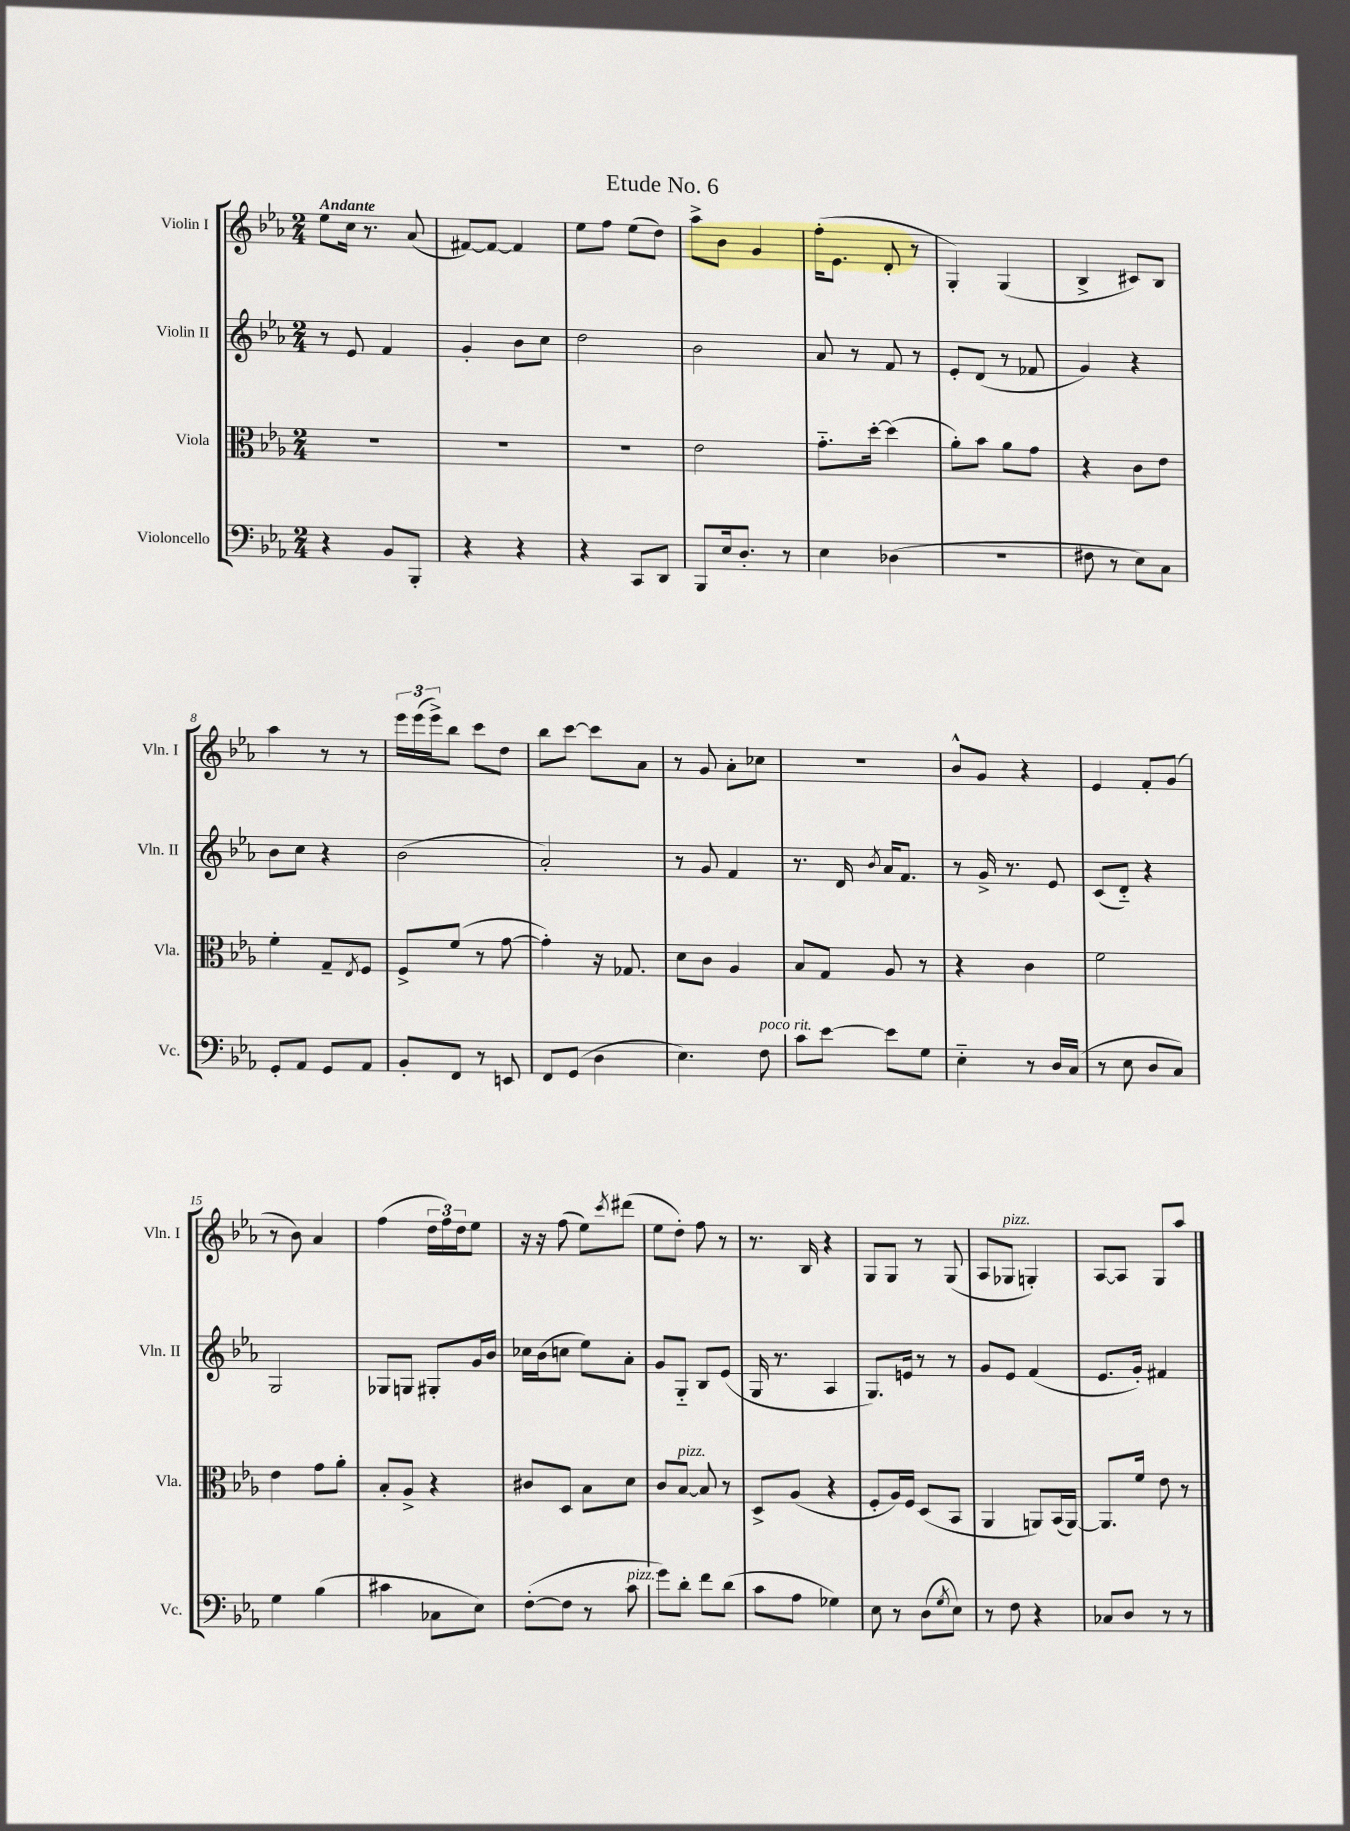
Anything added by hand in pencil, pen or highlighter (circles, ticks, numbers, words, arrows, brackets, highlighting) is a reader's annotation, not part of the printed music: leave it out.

**kern	**kern	**kern	**kern
*part4	*part3	*part2	*part1
*staff4	*staff3	*staff2	*staff1
*I"Violoncello	*I"Viola	*I"Violin II	*I"Violin I
*I'Vc.	*I'Vla.	*I'Vln. II	*I'Vln. I
*clefF4	*clefC3	*clefG2	*clefG2
*k[b-e-a-]	*k[b-e-a-]	*k[b-e-a-]	*k[b-e-a-]
*M2/4	*M2/4	*M2/4	*M2/4
=1	=1	=1	=1
!	!	!	!LO:TX:a:B:t=Andante
4r	2r	8r	8ee-\L
.	.	8e-/	16cc\Jk
.	.	.	8.r
8BB-/L	.	4f/	.
8BBB-'/J	.	.	(8a-/
=2	=2	=2	=2
4r	2r	4g'/	[8f#X/L)
.	.	.	8f#/J_
4r	.	8b-\L	4f#/]
.	.	8cc\J	.
=3	=3	=3	=3
4r	2r	2dd\	8ee-\L
.	.	.	8ff\J
8CC/L	.	.	(8ee-\L
8DD/J	.	.	8dd\J)
=4	=4	=4	=4
8BBB-/L	2e-\	2b-\	8aa-^\L
16E-/k	.	.	8b-\J
8.D'/J	.	.	.
.	.	.	4g/
8r	.	.	.
=5	=5	=5	=5
4E-\	8.g\L	8a-/	(16ff'\KL
.	.	.	8.e-\J
.	.	8r	.
.	[16dd'\Jk	.	.
(4D-X\	(4dd\]	8f/	8d'/
.	.	8r	8r
=6	=6	=6	=6
2r	8a-'\L)	8e-'/L	4G'/)
.	8b-\J	(8d/J	.
.	8a-\L	8r	(4G/
.	8g\J	8f-X/	.
=7	=7	=7	=7
8F#X\	4r	4g/)	4B-^/
8r	.	.	.
8E-\L)	8c\L	4r	8c#X/L)
8C\J	8e-\J	.	8B-/J
!!LO:LB:g=z
=8	=8	=8	=8
8GG'/L	4f'\	8b-\L	4aa-\
8AA-/J	.	8cc\J	.
8GG/L	8G~/L	4r	8r
.	8qE-/	.	.
8AA-/J	8F/J	.	8r
=9	=9	=9	=9
8BB-'/L	8F^/L	(2b-\	24eee-\LL
.	.	.	(24eee-\
.	.	.	24eee-^\J)
8FF/J	(8f/J	.	8bb-\J
8r	8r	.	8ccc\L
8EEn/	[8g\	.	8dd\J
=10	=10	=10	=10
8FF/L	4g'\])	2a-'/)	8bb-\L
(8GG/J	.	.	[8ccc\J
4D\	16r	.	8ccc\L]
.	8.G-X/	.	.
.	.	.	8a-\J
=11	=11	=11	=11
4.E-\)	8d\L	8r	8r
.	8c\J	8g/	8g/
.	4A-/	4f/	8a-'\L
!LO:TX:a:i:t=poco rit.	!	!	!
8F\	.	.	8cc-X\J
=12	=12	=12	=12
8c\L	8B-/L	8.r	2r
[8e-\J	8G/J	.	.
.	.	16d/	.
.	.	8qb-/	.
8e-\L]	8A-/	16a-/KL	.
.	.	8.f/J	.
8G\J	8r	.	.
=13	=13	=13	=13
4E-\	4r	8r	8b-^^/L
.	.	16g^/	8g/J
.	.	8.r	.
8r	4c\	.	4r
16D/LL	.	8e-/	.
(16C/JJ	.	.	.
=14	=14	=14	=14
8r	2f\	(8c/L	4e-/
8E-\	.	8d/J)	.
8D/L	.	4r	8f'/L
8C/J)	.	.	(8g/J
!!LO:LB:g=z
=15	=15	=15	=15
4G\	4e-\	2G/	8r
.	.	.	8b-\)
(4B-\	8g\L	.	4a-/
.	8a-'\J	.	.
=16	=16	=16	=16
4c#X\	8B-'/L	8G-X/L	(4ff\
.	8A-^/J	8Gn/J	.
8C-X\L	4r	8G#X'/L	24dd\LL
.	.	.	24ff\)
.	.	.	24dd\J
8E-\J)	.	16g/L	8ee-\J
.	.	16b-/JJ	.
=17	=17	=17	=17
([8F'\L	8c#X/L	16cc-X\LL	16r
.	.	(16b-\J	16r
8F\J]	8D/J	8ccn\J	(8ff\
8r	8B-\L	8ee-\L)	8ee-\L)
.	.	.	8qccc/
!LO:TX:a:i:t=pizz.	!	!	!
8c\	8d\J	8a-'\J	(8ddd#X\J
=18	=18	=18	=18
8g\L)	8c/L	8g/L	8ee-\L
!	!LO:TX:a:i:t=pizz.	!	!
8d'\J	[8B-/J	8G/J	8dd'\J)
8f\L	8B-/]	8B-/L	8ff\
(8d\J	8r	(8e-/J	8r
=19	=19	=19	=19
8c\L	8D^/L	16G/	8.r
.	.	8.r	.
8A-\J	(8A-/J	.	.
.	.	.	16B-/
4G-X\)	4r	4A-/	4r
=20	=20	=20	=20
8E-\	8F'/L	8.G/L)	8G/L
8r	16A-/L)	.	8G/J
.	16F/JJ	16en/Jk	.
(8D\L	(8D/L	8r	8r
8qG/	.	.	.
8E-\J)	8BB-/J	8r	(8G/
=21	=21	=21	=21
8r	4AA-/	8g/L	8A-/L
!	!	!	!LO:TX:a:i:t=pizz.
8F\	.	8e-/J	8G-X/J
4r	8AAn/L)	(4f/	4Gn'/)
.	(16BB-/L	.	.
.	[16AA/JJ)	.	.
=22	=22	=22	=22
8C-X/L	8.AA/L]	8.e-/L	[8A-/L
8D/J	.	.	8A-/J]
.	16f/Jk	16g'/Jk)	.
8r	8e-\	4f#X/	8G/L
8r	8r	.	8aa-/J
==	==	==	==
*-	*-	*-	*-
